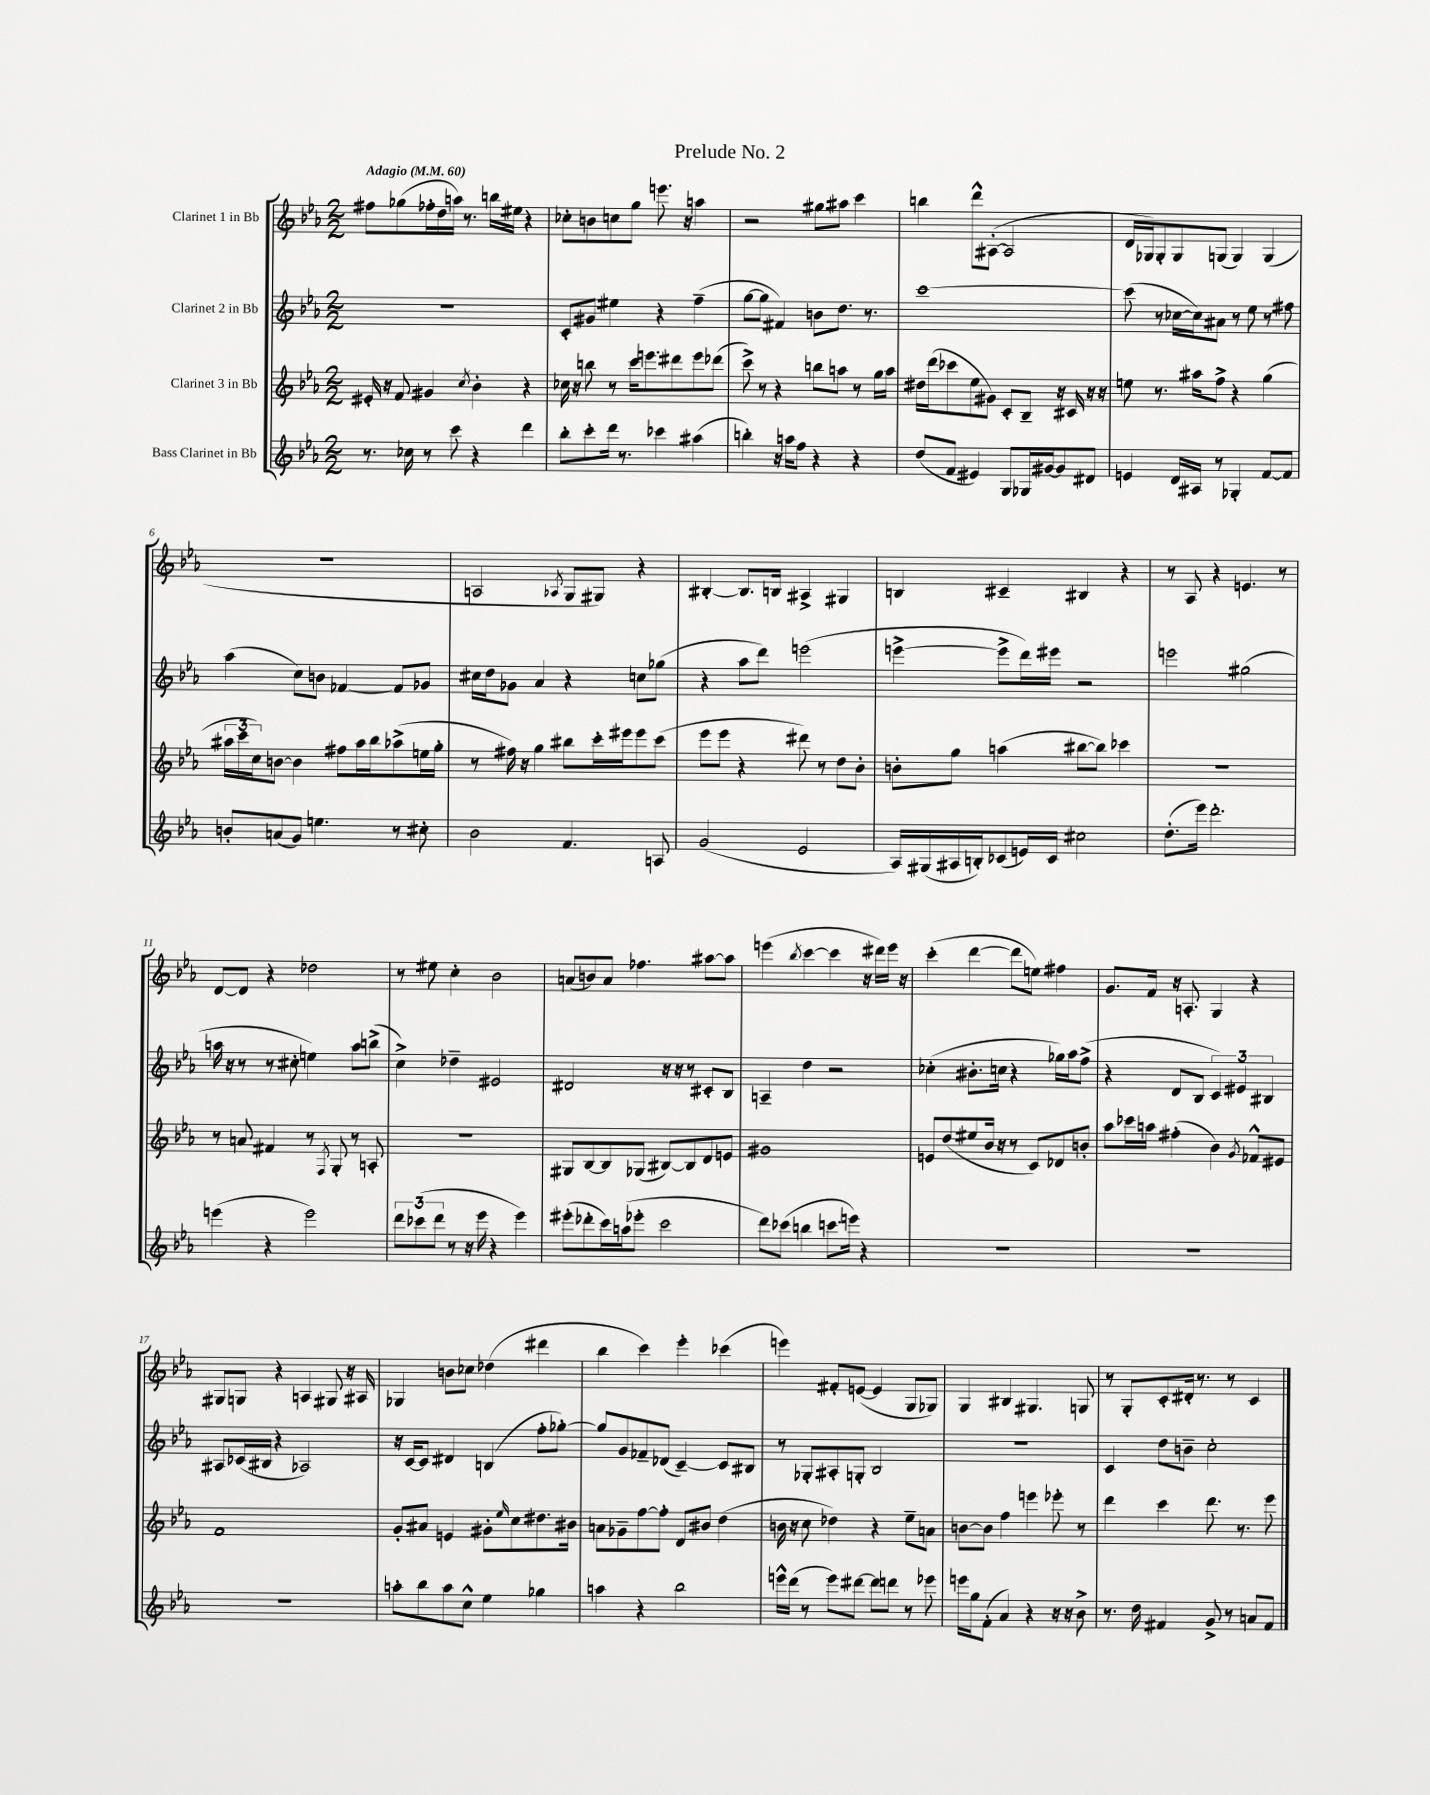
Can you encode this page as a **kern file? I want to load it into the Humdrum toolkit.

**kern	**kern	**kern	**kern
*part4	*part3	*part2	*part1
*staff4	*staff3	*staff2	*staff1
*I"Bass Clarinet in Bb	*I"Clarinet 3 in Bb	*I"Clarinet 2 in Bb	*I"Clarinet 1 in Bb
*clefG2	*clefG2	*clefG2	*clefG2
*k[b-e-a-]	*k[b-e-a-]	*k[b-e-a-]	*k[b-e-a-]
*M2/2	*M2/2	*M2/2	*M2/2
*MM60	*MM60	*MM60	*MM60
=1	=1	=1	=1
!	!	!	!LO:TX:a:B:t=Adagio
8.r	16e#X'/	1r	8ff#X\L
.	16r	.	.
.	8f/	.	(8gg-X\
16cc-X\	.	.	.
8r	4g#X/	.	16ff-X'\L
.	.	.	16dd\
8ccc\	.	.	16aan\JJ)
.	.	.	8.r
.	8qcc/	.	.
4r	4b-'\	.	.
.	.	.	16bbn\LL
.	.	.	16ee#X\JJ
4ddd\	4r	.	4r
=2	=2	=2	=2
8bb-'\L	16cc-X\	8c'/L	8cc-X'\L
.	16r	.	.
8ccc'\	8bbn\	8g#X/J	8bn\
16ddd\Jk	8r	4ee#X\	8ccn\
8.r	.	.	.
.	16ccc\KL	.	8gg\J
.	8.eeen\	.	.
4ccc-X\	.	4r	8.eeen\
.	8ddd#X\	.	.
.	.	.	16r
(4aa#X\	8eee\	(4ff~\	4aan\
.	(8ddd-X\J	.	.
=3	=3	=3	=3
4bbn'\)	8ccc^\)	[8gg\L	2r
.	8r	8gg\J]	.
16r	4r	4f#X/)	.
16aan\KL	.	.	.
8ff\J	.	.	.
4r	8bbn\L	8bn\L	8gg#X\L
.	8aan\J	8.dd\J	8aa#X\J
4r	8r	.	4ccc\
.	.	8.r	.
.	16gg\LL	.	.
.	16aa\JJ	.	.
=4	=4	=4	=4
(8dd/L	16dd#X\LL	[1ccc	4bbn\
.	(16ddd\J	.	.
8f/J	8ccc-X\	.	.
4e#X/)	8ee-\	.	8ddd^^\L
.	8g#X\J)	.	([8A#X'\J
8G/L	8c'/L	.	2A#/]
16G-X/L	8B-~/J	.	.
[16g#X/J	.	.	.
8g#/]	16r	.	.
.	16c#X/	.	.
8d#X/J	16r	.	.
.	16r	.	.
=5	=5	=5	=5
4en/	8een\	(8ccc\]	16d/LL
.	.	.	16G-X/J)
.	8.r	8r	8G-'/
16d/LL	.	[16cc-X\LL	8G-/
16A#X/JJ	16aa#X\KL	16cc-\J])	.
8r	8ff^\J	8a#X\J	(8Gn/J
4G-X'/	4r	8r	4G/)
.	.	8ee-\	.
[8f/L	(4gg\	8r	(4G/
8f/J]	.	8ff#X\	.
!!LO:LB:g=z
=6	=6	=6	=6
8bn'/L	24aa#X\LL	(4aa-\	1r
.	24ccc\	.	.
.	24cc\J)	.	.
(8an/	[8bn\J	.	.
8g/J)	4b\]	8cc\L)	.
4.een\	.	8bn\J	.
.	8ff#X\L	[4f-X/	.
.	16aa#\L	.	.
.	16bb-\J	.	.
8r	(8aa-X^\	8f-/L]	.
8cc#X'\	16een\L	8g-X/J	.
.	16gg'\JJ	.	.
=7	=7	=7	=7
2b-\	8r	16cc#X\LL	2An/
.	.	16dd\J	.
.	16ff#X\)	8g-X\J	.
.	16r	.	.
.	4gg\	4a-/	.
.	.	.	8qA-X/
4.f/	8bb#X\L	4r	8G/L
.	16ccc'\L	.	8G#X/J)
.	16eee#X\J	.	.
.	8eee#\	8ccn\L	4r
8An/	(8ccc\J	(8gg-X\J	.
=8	=8	=8	=8
(2g/	8eee-\L	4r	[4B#X'/
.	8eee-\J	.	.
.	4r	8aa-\L	8.B#/L]
.	.	8ddd\J)	.
.	.	.	16Bn/Jk
2e-/	8ddd#X\)	(2eeen\	4A#X^/
.	8r	.	.
.	8dd\L	.	4G#X/
.	8b-'\J	.	.
=9	=9	=9	=9
16A-/LL)	8bn'\L	[4eeen^\	4Bn/
(16G#X/	.	.	.
16A#X/	8gg\J	.	.
16Bn'/J)	.	.	.
(8c-X/	(4aan\	8eee^\L]	4c#X~/
16en/L)	.	16ddd\L)	.
16c-/JJ	.	16eee#X\JJ	.
2cc#X\	[8bb#X\L	2r	4B#X/
.	8bb#\J])	.	.
.	4ccc-X\	.	4r
=10	=10	=10	=10
(8.dd'\L	1r	2eeen\	8r
.	.	.	8A-/
16eee-\Jk)	.	.	.
2.ddd'\	.	.	4r
.	.	(2gg#X\	4.en/
.	.	.	8r
!!LO:LB:g=z
=11	=11	=11	=11
(4eeen\	8r	16aan\	[8d/L
.	.	16r	.
.	8an/	8r	8d/J]
4r	4f#X/	8r	4r
.	.	8cc#X'\	.
2eee\)	8r	4een\)	2dd-X\
.	8qF/	.	.
.	8G'/	.	.
.	8r	8aa\L	.
.	8An'/	(8bbn^\J	.
=12	=12	=12	=12
12ddd\L	1r	4cc^\)	8r
(12ccc-X\	.	.	.
.	.	.	8ee#X\
12ddd\J	.	.	.
8r	.	4dd-X~\	4cc'\
16r	.	.	.
16eee-\	.	.	.
4r	.	2e#X/	2b-\
4eee-\)	.	.	.
=13	=13	=13	=13
(8eee#X'\L	8G#X/L	2d#X/	(8an/L
8ddd-X'\	[8B-/	.	8bn/)
16ccc\L)	8B-/]	.	8a/J
(16aan\J	.	.	.
8eee-X'\J	(8G-X/J	.	4.ff-X\
2ccc\	[8B#X/L)	16r	.
.	.	16r	.
.	8B#/]	8r	.
.	8d/	8c#X'/L	[8aa#X\L
.	8en/J	8B-/J	8aa#\J]
=14	=14	=14	=14
8ddd\L)	1g#X	4An~/	(4eeen\
(8ccc-X\J	.	.	.
.	.	.	8qbb-/
4bbn\	.	4dd\	[4ccc\
8.cccn\L	.	2r	4ccc\]
16eeen\Jk)	.	.	.
4r	.	.	16r
.	.	.	16ddd#X\LL)
.	.	.	16eee\JJ
.	.	.	16r
=15	=15	=15	=15
1r	8en/L	(4cc-X'\	(4ccc'\
.	(8dd/	.	.
.	8ee#X/	8.b#X'\L	[4ddd\
.	16b-/Jk	.	.
.	16r	16ccn\Jk	.
.	8r	4r	8ddd\L]
.	8c/L)	.	8een\J)
.	8d-X/	16gg-X\LL)	4ff#X\
.	.	16aa-\J	.
.	8bn'/J	(8ff^\J	.
=16	=16	=16	=16
1r	8aa-\L	4r	8.g/L
.	16ccc-X\L	.	.
.	16aan\JJ	.	16f/Jk
.	(4ff#X'\	8d/L	16r
.	.	.	8.An'/
.	.	8B-/J	.
.	4b-\)	6c/)	4G/
.	.	6e#X/	.
.	8qg/	.	.
.	8f-X^^/L	.	4r
.	.	6B#X/	.
.	8e#X/J	.	.
!!LO:LB:g=z
=17	=17	=17	=17
1r	1f	8A#X/L	8G#X/L
.	.	(16c-X/L	8Gn/J
.	.	16B#X/JJ	.
.	.	4r	4r
.	.	2A-X/)	4An/
.	.	.	8G#X/
.	.	.	16r
.	.	.	16A#X/
=18	=18	=18	=18
8aan'\L	8g'/L	16r	4G-X/
.	.	[16c/KL	.
8bb-\	8a#X/J	8c/J]	.
8aa\	4en/	4d#X/	8bn\L
8cc^^\J	.	.	8cc-X\J
4ee-\	8g#X'\L	(4Bn/	(4dd-X\
.	16qqee-/	.	.
.	8cc\	.	.
4gg-X\	8.dd#X\	8ff'\L	4ddd#X\
.	.	[8gg-X'\J)	.
.	16b#X\Jk	.	.
=19	=19	=19	=19
4aan\	8an\L	8gg-/L]	4bb-\
.	8g-X~\	8g/	.
4r	[8ff\	8f-X~/	4ccc\)
.	8ff'\J]	(8d-X/J	.
2bb-\	8d/L	[4c~/)	4eee-'\
.	8b#X/J	.	.
.	(4dd\	8c/L]	(4ccc-X\
.	.	8B#X/J	.
=20	=20	=20	=20
16eeen^^\LL	16bn\	8r	4eeen\)
(16ddd\JJ	16r	.	.
8r	8cc\	8G-X'/L	.
8eee\L)	4dd-X\)	8A#X'/	8f#X'/L
[8ddd#X\J	.	8Gn'/J	([8en/J
8ddd#\L]	4r	2B-/	4e/]
8dddn\J	.	.	.
8r	8ee-~\L	.	8G/L
8eee-X\	8an\J	.	8G-X/J)
=21	=21	=21	=21
16eeen\LL	[8bn\L	1r	4G/
16gg\J	.	.	.
(8f'\J	8b\J]	.	.
4a-/)	4ff\	.	4B#X/
4r	4eeen\	.	4.G#X/
16r	8eee-X'\	.	.
16r	.	.	.
8b-^\	8r	.	8Gn/
=22	=22	=22	=22
8.r	4ddd\	4c/	8r
.	.	.	8G'/L
16dd\	.	.	.
4f#X/	4ccc\	8dd\L	8c'/
.	.	8bn~\J	16d#X'/Jk
.	.	.	8.r
8g^/	8.ddd\	2cc'\	.
8r	.	.	8r
.	8.r	.	.
8an/L	.	.	4c/
8f#/J	8eee-\	.	.
==	==	==	==
*-	*-	*-	*-
